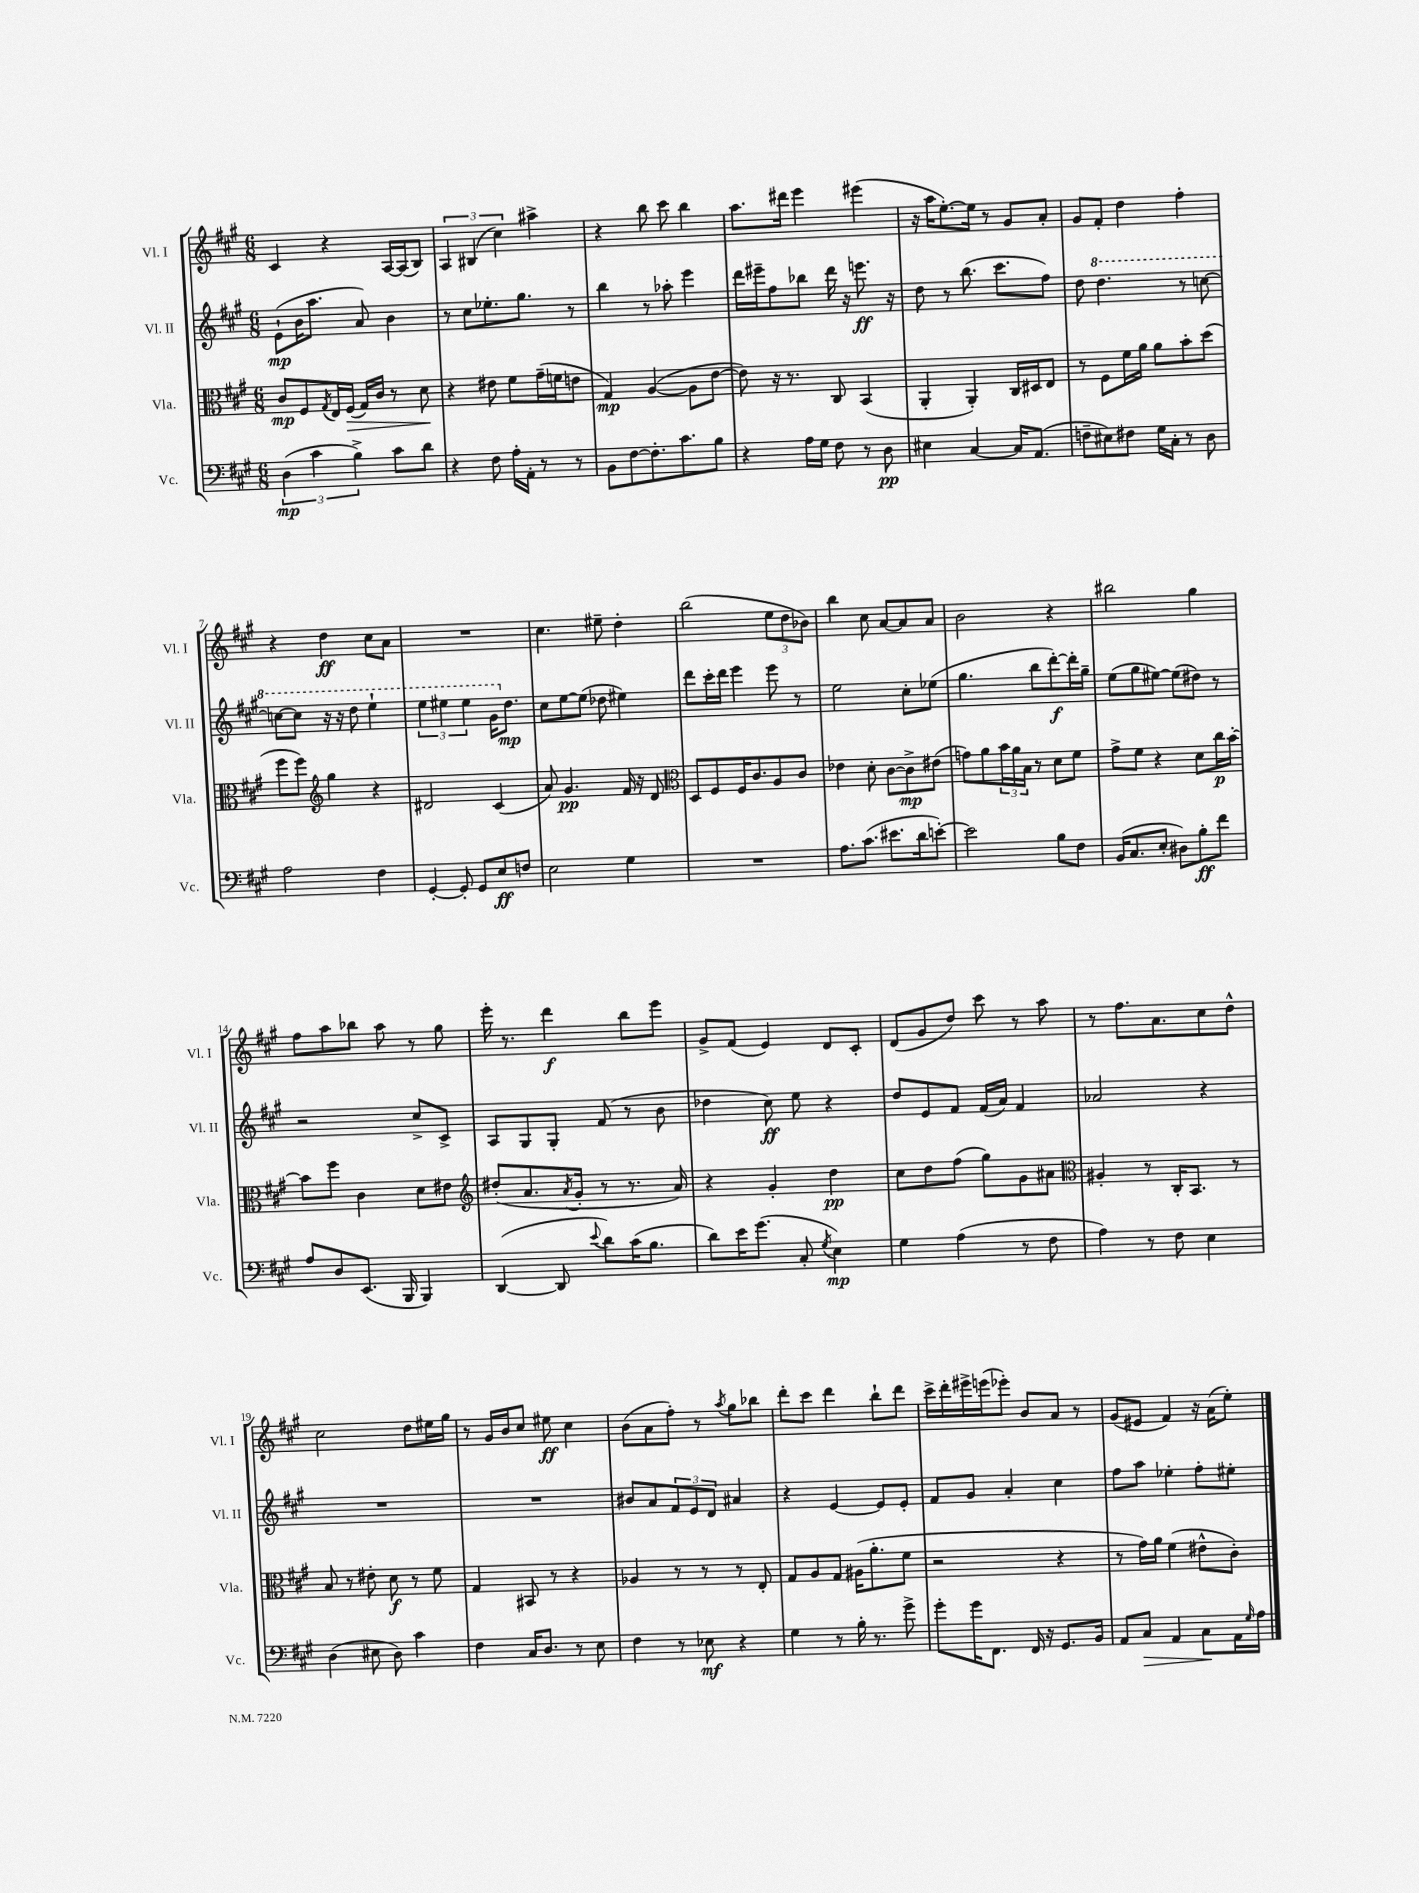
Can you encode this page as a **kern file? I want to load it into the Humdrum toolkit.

**kern	**kern	**kern	**kern
*staff4	*staff3	*staff2	*staff1
*clefF4	*clefC3	*clefG2	*clefG2
*k[f#c#g#]	*k[f#c#g#]	*k[f#c#g#]	*k[f#c#g#]
*M6/8	*M6/8	*M6/8	*M6/8
(6D\	8c#/L	(8e`\L	4c#/
.	8F#/	16b\K	.
6c#\	.	.	.
.	.	8.aa\J	.
.	8qG#/	.	.
.	16E/L	.	4r
.	(16F#/JJ	.	.
6B^\)	.	.	.
.	16G#/LL)	8a/)	.
.	16c#/JJ	.	.
8c#\L	8r	4b\	[16A/LL
.	.	.	(16A/]J
8d\J	8d\	.	8B/J)
=	=	=	=
4r	4r	8r	6A/
.	.	8cc#\L	.
.	.	.	(6B#/
8F#\	8e#\	8.ee-'\	.
.	.	.	6cc#\)
16A'\LL	8f#\L	.	.
16AA'\JJ	.	8.gg#\J	.
8r	(16g#~\L	.	4aa#^\
.	16f\J	.	.
8r	8e\J	8r	.
=	=	=	=
8BB\L	4G#/)	4bb\	4r
[8F#\	.	.	.
8.F#'\]	([4A/	8r	8bb\
.	.	8aa-'\	8ccc#\
8.c#\	.	.	.
.	8A\]L	4eee\	4bb\
8B\J	[8e\J	.	.
=	=	=	=
4r	8e\])	16ddd\LL	8.aa\L
.	.	16eee#~\J	.
.	16r	8ff#\	.
.	8.r	.	16ddd#\Jk
16A\LL	.	8bb-\J	4eee\
16G#\JJ	.	.	.
8F#\	8C#/	16ddd\	.
.	.	16r	.
8r	(4BB/	8.eee\	(4eee#\
8D\	.	.	.
.	.	16r	.
=	=	=	=
4E#\	4AA'/	8dd\	16r
.	.	.	16aa\LK
.	.	8r	[8.ee'\)
[4C#/	4AA'/)	(8.bb\	.
.	.	.	16ee\]Jk
.	.	.	8r
.	.	8.ccc#\L	.
16C#/]LK	16C#/LL	.	8g#/L
(8.AA/J	16D#/J	.	.
.	8E/J	8ff#\J)	8a'/J
=	=	=	=
8F~\L	8r	8dd\	8g#/L
8E#\)	8F#\L	4.ddd\	8f#'/J
8F#\J	16f#\L	.	4dd\
.	16a\JJ	.	.
16G#\LL	8a\L	.	.
16C#'\JJ	.	.	.
8r	8b'\	8r	4ff#'\
8D\	(8dd\J	[8ccc\	.
=	=	=	=
2A\	8ff#\L	8ccc\_L	4r
.	8ff#\J)	8ccc\]J	.
*	*clefG2	*	*
.	4gg#\	16r	4dd\
.	.	16r	.
.	.	8ddd\	.
4F#\	4r	4eee`\	8cc#\L
.	.	.	8a\J
=	=	=	=
[4GG#'/	2d#/	6eee\	2.r
.	.	6eee#\	.
8GG#'/]	.	.	.
.	.	6eee#\	.
8GG#/L	.	.	.
8E/	(4c#/	16gg#\LK	.
.	.	8.dd\J	.
8F/J	.	.	.
=	=	=	=
2E\	8a/)	8cc#\L	4.cc#\
.	4.g#/	[8ee\	.
.	.	(8ee\]J	.
.	.	8dd-\	8ee#~\
4G#\	16f#/	4ee#\)	4dd'\
.	16r	.	.
.	8d/	.	.
=	=	=	=
*	*clefC3	*	*
2.r	8D/L	8ddd\L	(2bb\
.	8F#/	16ccc#'\L	.
.	.	16ddd\JJ	.
.	16F#/K	4eee\	.
.	8.c#/	.	.
.	8A/	8eee\	12ee\L
.	.	.	12dd\
.	8c#/J	8r	.
.	.	.	12b-\J)
=	=	=	=
8.A\L	4e-\	2ee\	4bb\
(8.c#\J	.	.	.
.	8d'\	.	8cc#\
8.e#\L	[8c#\L	.	[8a/L
.	8c#^\]	8cc#'\L	8a/]
16d\k	.	.	.
[8e'\J)	(8e#\J	(8ee-\J	8a/J
=	=	=	=
2e\]	8g\L)	4.gg#\	2b\
.	8a\	.	.
.	24b\L	.	.
.	24a\	.	.
.	24B\JJ	.	.
.	8r	8bb\L	.
8B\L	8d\L	[8ddd'\)	4r
8F#\J	8f#\J	16ddd'\]L	.
.	.	16gg#~\JJ	.
=	=	=	=
(16BB/LK	8g#^\L	(8ee\L	2bb#\
8.C#/	.	.	.
.	8f#\J	8gg#\	.
8E'/J	4r	[8ee#\J)	.
8D#\L)	.	(8ee#\]L	.
8B'\	8d\L	8dd#\J)	4gg#\
8f#\J	16cc#\L	8r	.
.	[16b'\JJ	.	.
=	=	=	=
8A/L	8b\]L	2r	8ff#\L
8D/	8ff#\J	.	8aa\
(8.EE/J	4c#\	.	8bb-\J
.	.	.	8aa\
16BBB/	.	.	.
4BBB/)	8d\L	8cc#^/L	8r
.	8e#\J	8c#^/J	8gg#\
=	=	=	=
*	*clefG2	*	*
([4DD/	(8dd#'/L	8A/L	16eee'\
.	.	.	8.r
.	8.a/	8G#/	.
8DD/]	.	8G#'/J	4ddd\
.	8qa/	.	.
.	16g#'/Jk	.	.
8qqe/	.	.	.
8d\L)	8r	(8f#/	.
(16c#\K	8.r	8r	8bb\L
8.B\J	.	.	.
.	.	8b\	8eee\J
.	16a/)	.	.
=	=	=	=
8d\L)	4r	4dd-\	8g#^/L
16e\K	.	.	(8f#/J
(8.g#\J	.	.	.
.	4g#'/	8cc#\)	4e/)
8C#'/	.	8ee\	.
8qG#/	.	.	.
4E\)	4dd\	4r	8d/L
.	.	.	8c#'/J
=	=	=	=
4G#\	8cc#\L	8dd/L	(8d/L
.	8dd\	8e/	8g#/
(4A\	(8ff#\J	8f#/J	8dd/J)
.	8gg#\L)	(16f#/LL	8ccc#\
.	.	16a/JJ)	.
8r	8g#\	4f#/	8r
8F#\	8a#\J	.	8aa\
=	=	=	=
*	*clefC3	*	*
4A\)	4A#'/	2a-/	8r
.	.	.	8.ff#\L
8r	8r	.	.
.	.	.	8.a\
8F#\	16C#'/LK	.	.
.	8.BB/J	.	.
4E\	.	4r	8cc#\
.	8r	.	8dd^^\J
=	=	=	=
(4D\	8B/	2.r	2cc#\
.	8r	.	.
8E#\	8e#'\	.	.
8D\)	8d\	.	.
4c#\	8r	.	8dd\L
.	8f#\	.	16ee#\L
.	.	.	16gg#\JJ
=	=	=	=
4F#\	4G#/	2.r	8r
.	.	.	16g#/LL
.	.	.	16b/J
16C#/LK	8BB#/	.	8cc#/J
8.D/J	.	.	.
.	8r	.	8ee#\
8r	4r	.	4cc#\
8E\	.	.	.
=	=	=	=
4F#\	4A-/	8b#/L	(8b\L
.	.	8a/	8a\
8r	8r	12f#/	8ff#'\J)
.	.	12e/	.
8E-\	8r	.	8r
.	.	12d/J	.
.	.	.	8qaa/
4r	8r	4a#/	8gg#\L
.	8E'/	.	8bb-\J
=	=	=	=
4G#\	8G#/L	4r	8ddd'\L
.	8A/	.	8ccc#\J
8r	8G#/J	[4e/	4ddd\
16B'\	(16A#\LK	.	.
8.r	8.a'\	.	.
.	.	8e/]L	8bb`\L
8g#^\	8f#\J	8e'/J	8ddd\J
=	=	=	=
8g#'\L	2r	8f#/L	16ccc#^\LL
.	.	.	16ddd'\
16g#\K	.	8g#/J	16eee#^\
8.FF#\J	.	.	(16eee\J
.	.	4a'/	8eee-'\J)
16FF#/	.	.	8b/L
16r	.	.	.
8.GG#/L	4r	4cc#\	8a/J
.	.	.	8r
16BB/Jk	.	.	.
=	=	=	=
8AA/L	8r	8ff#\L	(8g#/L
8C#/J	16g#\LL)	8aa\J	8e#/J
.	16a\JJ	.	.
4AA/	(4f#\	4ee-'\	4f#/)
8C#\L	8e#^^\L	8ff#'\L	16r
.	.	.	(16a\LK
16AA\L	8c#'\J)	8ee#'\J	8ee'\J)
16qqG#/	.	.	.
16A\JJ	.	.	.
==	==	==	==
*-	*-	*-	*-
